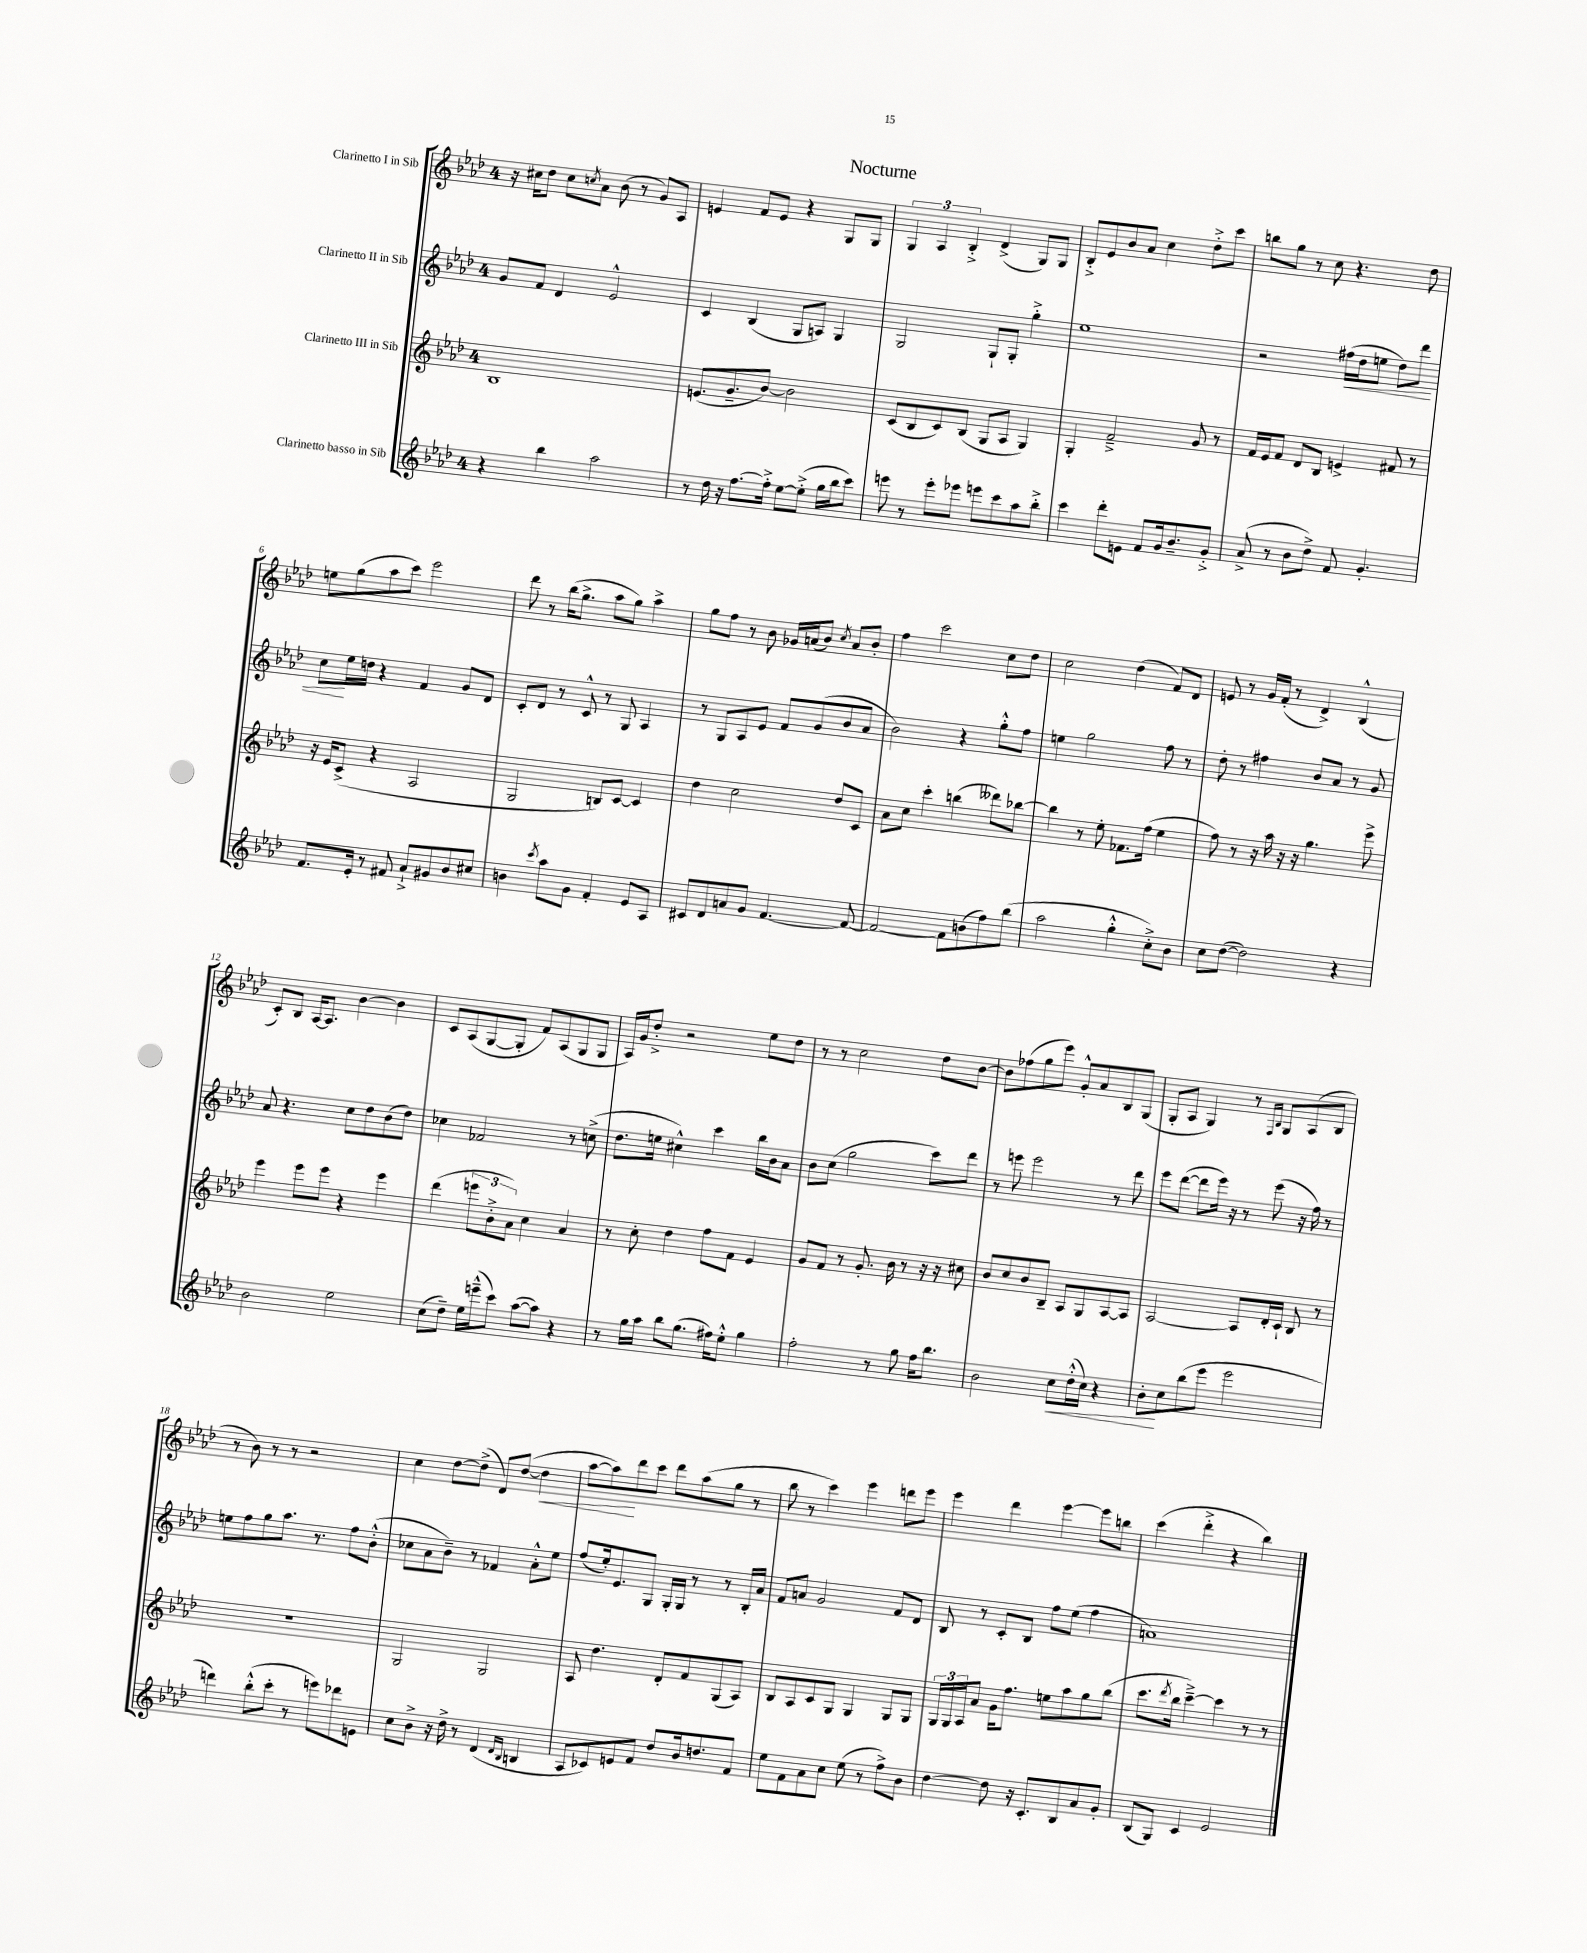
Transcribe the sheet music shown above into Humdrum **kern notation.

**kern	**kern	**kern	**kern
*staff4	*staff3	*staff2	*staff1
*clefG2	*clefG2	*clefG2	*clefG2
*k[b-e-a-d-]	*k[b-e-a-d-]	*k[b-e-a-d-]	*k[b-e-a-d-]
*M4/4	*M4/4	*M4/4	*M4/4
4r	1B-	8g	16r
.	.	.	16cc#
.	.	8f	8dd-
4bb-	.	4d-	8cc#
.	.	.	8qcc
.	.	.	8a-
2aa-	.	2e-^^	(8b-
.	.	.	8r
.	.	.	8g)
.	.	.	8A-
=	=	=	=
8r	(8.e	4c	4e
16dd-	.	.	.
16r	8.g~	.	.
[8.ff	.	(4B-	8f
.	[8b-)	.	8e
16ff'^]	.	.	.
[8ee-	2b-]	8G	4r
(8ee-'^]	.	8A)	.
16gg	.	4G	8G
16bb-	.	.	.
8ccc)	.	.	8G
=	=	=	=
8eee	(8c	2G	6G
8r	8B-	.	.
.	.	.	6A-
8eee'	8c)	.	.
.	.	.	6B-'^
8eee-	(8B-	.	.
8eee	8G	8G`	(4d-^
8ccc	8A-	8G'	.
8aa-	4G)	4gg'^	8G)
8bb-'^	.	.	8G
=	=	=	=
4ccc	4G'	1ee-	8B-'^
.	.	.	8e-
8ddd-'	2f~^	.	8b-
8e	.	.	8a-
8f	.	.	4cc
16g	.	.	.
8.b-~	.	.	.
.	8g	.	8dd-'^
8g'^	8r	.	8ccc
=	=	=	=
(8a-^	16f	2r	8bb
.	16e-	.	.
8r	8f	.	8gg
8b-	8d-	.	8r
8dd-^)	8B-	.	8cc
8f	4e^	(16ff#	4.r
.	.	16dd-	.
4.g'	.	8ee	.
.	8f#	8dd-)	.
.	8r	8ddd-	8dd-
=	=	=	=
8.f	16r	8cc	8ee
.	16e-	.	.
.	(8c^	16ee-	(8gg
16e-'	.	16dd	.
8r	4r	4r	8aa-
8f#	.	.	8ccc)
8a-`^	2A-	4f	2eee-
8g#	.	.	.
8b-	.	8g	.
8cc#	.	8d-	.
=	=	=	=
4b	2G	8c'	8ddd-
.	.	8d-	8r
8qccc	.	.	.
8aa-	.	8r	(16bb-
.	.	.	8.gg^
8g	.	8c^^	.
4f'	8B)	8r	8aa-
.	[8c	8G	8gg)
8e-	4c]	4A-	4aa-^
8A-	.	.	.
=	=	=	=
8c#	4dd-	8r	8gg
8d-	.	8G	8ff
8a	2cc	8A-	8r
8g	.	8e-	8b-
[4.f	.	8f	16g-
.	.	.	(16a
.	.	(8g	8b-)
.	.	.	8qcc
.	8dd-	8b-	8a
8f_	8c	8a-	8b-'
=	=	=	=
2f_	8a-	2b-)	4ff
.	8cc	.	.
.	4ccc'	.	2ccc
8f]	(4bb	4r	.
(8b	.	.	.
8ff)	8ddd--)	8gg'^^	8cc
(8bb-	[8bb-	8ff	8dd-
=	=	=	=
2aa-	4bb-]	4ee	2cc
.	8r	2gg	.
.	8ee-'	.	.
4gg'^^	8.f-	.	(4dd-
.	(16ff	.	.
8cc'^)	4ee-	8ff	8f)
8b-	.	8r	8d-
=	=	=	=
8cc	8ff)	8dd-'	8e
([8dd-	8r	8r	8r
2dd-])	16r	4ff#	16g
.	16aa-	.	(16f'
.	16r	.	8r
.	16r	.	.
.	4.gg	8b-	4d-^)
.	.	8a-	.
4r	.	8r	(4B-^^
.	8eee-^	8g	.
=	=	=	=
2b-	4eee-	8a-	8c')
.	.	4.r	8B-
.	8eee-	.	[16A-
.	.	.	8.A-]
.	8eee-	.	.
2ee-	4r	8cc	[4b-
.	.	8dd-	.
.	4eee-	(8b-	4b-]
.	.	8dd-)	.
=	=	=	=
(8cc	(4ddd-	4cc-	8c
8dd-~)	.	.	(8A-
16ee-	12eee	2f-	[8G
(16eee~^^	.	.	.
.	12b-'^	.	.
8ccc)	.	.	8G']
.	12a-)	.	.
([8aa-	4cc	.	8f)
8aa-])	.	.	(8A-
4r	4a-	8r	8G
.	.	(8cc^	8G
=	=	=	=
8r	8r	8.dd-	16A-)
.	.	.	16g
16gg	8cc'	.	8dd-'^
16aa-	.	16ee	.
8bb-	4dd-	4cc#^^)	2r
(8.gg	.	.	.
.	8ff	4ccc	.
16ff#)	.	.	.
8ee-'^^	8f	.	.
4gg	4e-	16bb-	8ee-
.	.	16b-	.
.	.	8a-	8dd-
=	=	=	=
2ff'	8g	8b-	8r
.	8f	(8cc	8r
.	8r	2gg	2cc
.	8.g'	.	.
8r	.	.	.
.	16b-	.	.
8gg	8r	.	.
16ff	16r	8ccc)	8dd-
8.bb-	16r	.	.
.	8cc#	8ddd-	[8b-
=	=	=	=
2b-	8b-	8r	8b-]
.	8cc	8eee	(8ff-
.	8b-	2eee	8gg
.	8B-~	.	8eee-)
8cc	8A-	.	8g'^^
(16dd-'^^	8G	.	8a-
16cc)	.	.	.
4r	[8A-	8r	8B-
.	8A-]	8ddd-	(8G
=	=	=	=
8b-'	[2A-	8eee-	8G'
8cc	.	([8ddd-	8A-
(8bb-	.	8ddd-]	4G)
8eee-	.	16eee-)	.
.	.	16r	.
2eee-	8A-]	8r	8r
.	.	.	16qqF
.	.	.	16qqB-
.	16d-'	(8eee-	8G
.	16c`	.	.
.	8B-	16r	(8A-
.	.	16ff)	.
.	8r	8r	8B-
=	=	=	=
4ddd)	1r	8ee	8r
.	.	8ff	8b-)
(8bb-'^^	.	8gg	8r
8ccc'	.	8.aa-	8r
8r	.	.	2r
.	.	8.r	.
8eee)	.	.	.
8ddd-	.	8ff	.
8e	.	(8b-'^^	.
=	=	=	=
8cc	2G	8cc-	4cc
8b-^	.	8a-	.
16r	.	8b-~)	[8dd-
16dd-^	.	.	.
8r	.	8r	(8dd-^]
(4d-	2G	4f-	8d-)
.	.	.	([8dd-
16qqd-	.	.	.
16qqB-	.	.	.
4B	.	8a-'^^	4dd-]
.	.	8ee-	.
=	=	=	=
8A-	8A-	(8ff	[8aa-
8c-)	4.dd-	16ee-')	8aa-])
.	.	8.e-	.
8e	.	.	8ddd-
8f	.	8G	8ccc
8dd-	8d-'	16G'	8ddd-
.	.	16G	.
16b-	8f	8r	(8aa-
8.dd	.	.	.
.	(8G	8r	8gg
8f	8A-)	16B-'	8r
.	.	16a-	.
=	=	=	=
8ee-	8B-	8f	8bb-
8f	8A-	8a	8r
8a-	8c	2g	4ccc)
8cc	8G	.	.
(8ee-	4G	.	4eee-
8r	.	.	.
8ff^)	8G	8f	8ddd
8b-	8G	8d-	8eee-
=	=	=	=
[4dd-	24G	8B-	4eee-
.	24G	.	.
.	24A-	.	.
.	8a-	8r	.
8dd-]	16g	8c'	4ddd-
.	8.ff	.	.
16r	.	8B-	.
8.c'	.	.	.
.	8ee	8ff	[4eee-
8B-	8aa-	(8ee-	.
8a-	8gg	4ff	8eee-]
8g'	(8bb-	.	8bb
=	=	=	=
(8B-	8.ccc	1a)	(4ccc
8G)	.	.	.
.	8qddd-	.	.
.	16bb-	.	.
4c	[4ccc~^)	.	4ddd-'^
2e-	4ccc]	.	4r
.	8r	.	4bb-)
.	8r	.	.
==	==	==	==
*-	*-	*-	*-
